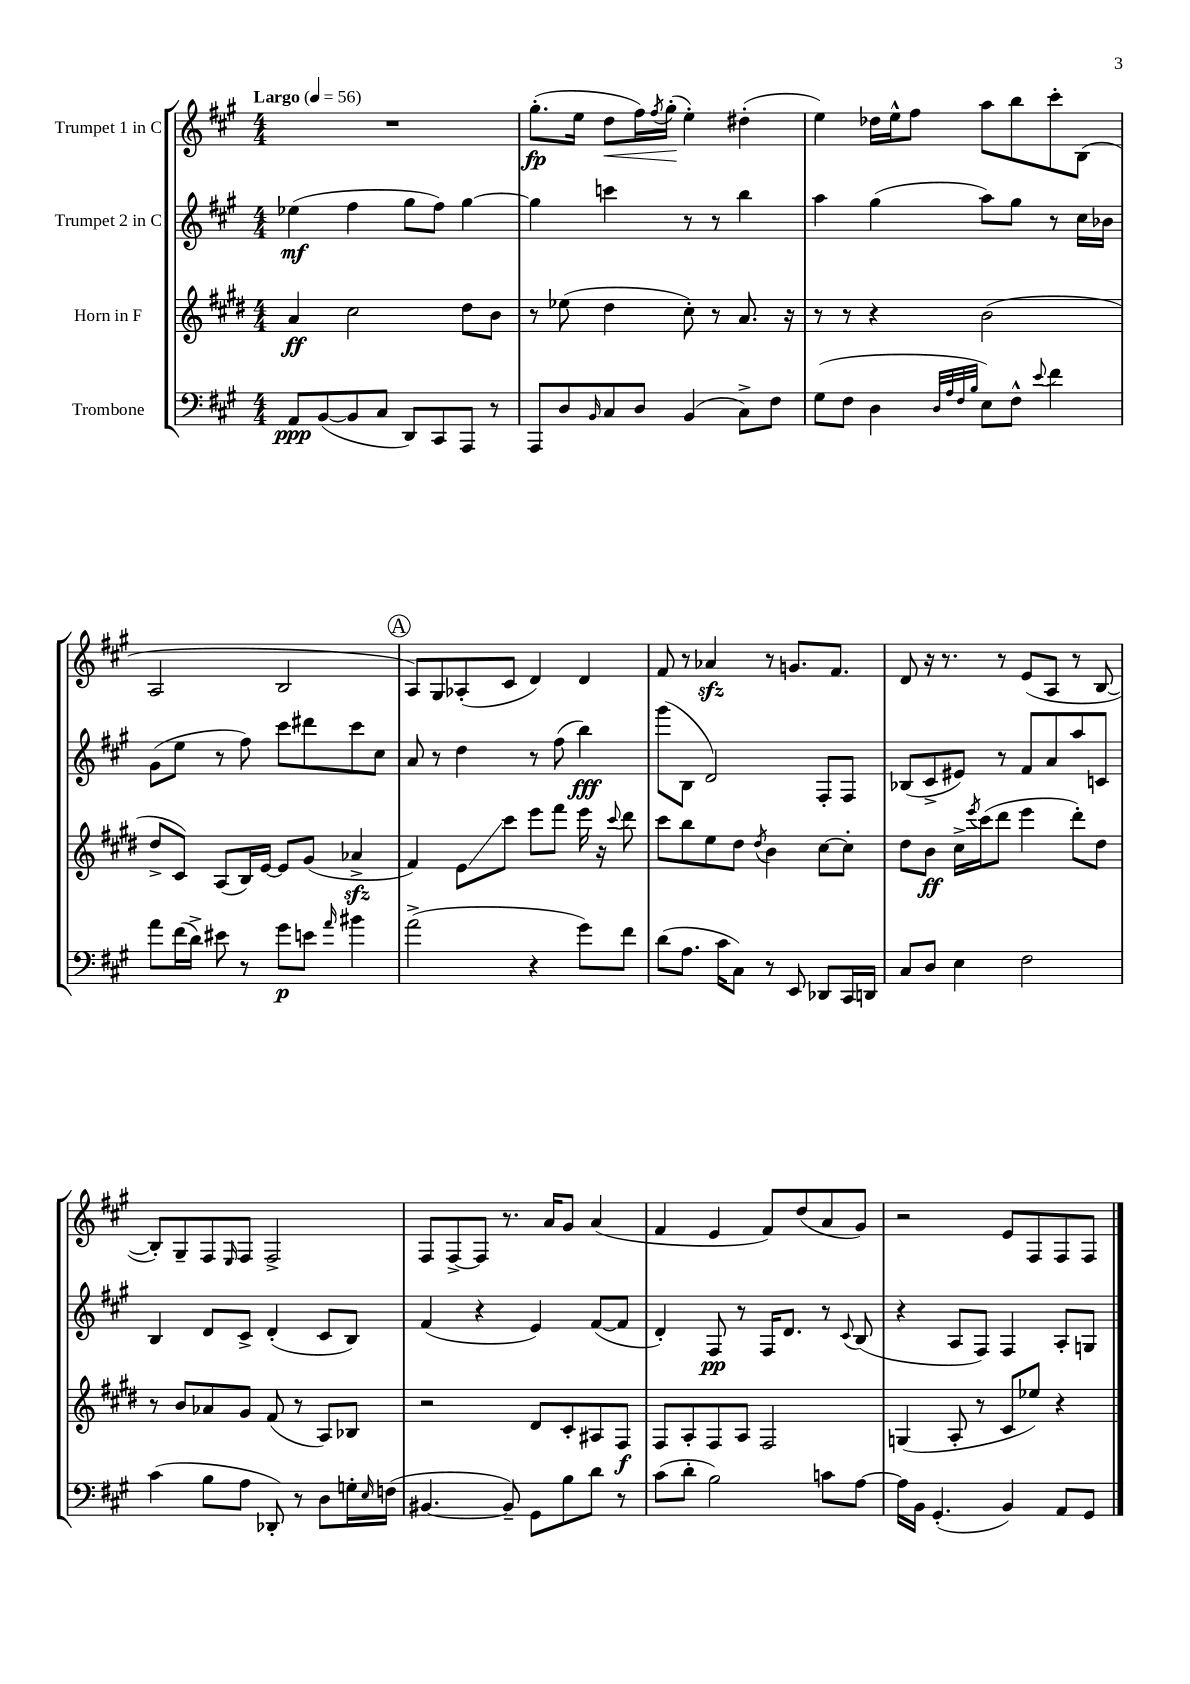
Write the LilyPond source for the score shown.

<<
\new StaffGroup <<
\new Staff = "s0" \with { instrumentName = "Trumpet 1 in C" } {
    \clef treble \key a \major \numericTimeSignature \time 4/4 \tempo "Largo" 4 = 56
    R1 |
    gis''8.-.\fp( e''16 d''8\< fis''16) \acciaccatura { fis''8 } gis''16-.\!( e''4-.) dis''4-.( |
    e''4) des''16 e''16-^ fis''8 a''8 b''8 cis'''8-. b8( |
    a2 b2 |
    \mark \markup { \circle "A" } a8) gis8 aes8-.( cis'8 d'4) d'4 |
    fis'8 r8 aes'4\sfz r8 g'8. fis'8. |
    d'8 r16 r8. r8 e'8( a8 r8 b8~ |
    b8-.) gis8-- fis8 \grace { e16 } fis8 fis2-> |
    fis8 fis8~-> fis8 r8. a'16 gis'8 a'4( |
    fis'4 e'4 fis'8) d''8( a'8 gis'8) |
    r2 e'8 fis8 fis8 fis8 \bar "|." |
}
\new Staff = "s1" \with { instrumentName = "Trumpet 2 in C" } {
    \clef treble \key a \major \numericTimeSignature \time 4/4
    ees''4\mf( fis''4 gis''8 fis''8) gis''4~ |
    gis''4 c'''4 r8 r8 b''4 |
    a''4 gis''4( a''8) gis''8 r8 cis''16 bes'16 |
    gis'8( e''8 r8 fis''8) cis'''8 dis'''8 cis'''8 cis''8 |
    \mark \markup { \circle "A" } a'8 r8 d''4 r8 fis''8( b''4\fff) |
    gis'''8( b8 d'2) fis8-. fis8 |
    bes8( cis'8-> eis'8) r8 fis'8 a'8 a''8 c'8 |
    b4 d'8 cis'8-> d'4-.( cis'8 b8) |
    fis'4( r4 e'4) fis'8~( fis'8 |
    d'4-.) fis8\pp r8 fis16 d'8. r8 \appoggiatura { cis'8 } b8( |
    r4 a8 fis8) fis4 a8-. g8 \bar "|." |
}
\new Staff = "s2" \with { instrumentName = "Horn in F" } {
    \clef treble \key e \major \numericTimeSignature \time 4/4
    a'4\ff cis''2 dis''8 b'8 |
    r8 ees''8( dis''4 cis''8-.) r8 a'8. r16 |
    r8 r8 r4 b'2( |
    dis''8-> cis'8) a8( b16) e'16~ e'8 gis'8( aes'4->\sfz |
    \mark \markup { \circle "A" } fis'4) e'8\glissando cis'''8 e'''8 fis'''8 e'''16 r16 \appoggiatura { cis'''8 } dis'''8 |
    cis'''8 b''8 e''8 dis''8 \acciaccatura { dis''8 } b'4 cis''8~ cis''8-. |
    dis''8 b'8\ff cis''16-> \acciaccatura { e'''8 } cis'''16( dis'''8 e'''4 dis'''8-.) dis''8 |
    r8 b'8 aes'8 gis'8 fis'8( r8 a8) bes8 |
    r2 dis'8 cis'8-. ais8 fis8\f |
    fis8 a8-. fis8 a8 fis2 |
    g4( a8-. r8 cis'8 ees''8) r4 \bar "|." |
}
\new Staff = "s3" \with { instrumentName = "Trombone" } {
    \clef bass \key a \major \numericTimeSignature \time 4/4
    a,8\ppp b,8~( b,8 cis8 d,8) cis,8 a,,8 r8 |
    a,,8 d8 \grace { b,16 } cis8 d8 b,4( cis8->) fis8 |
    gis8( fis8 d4 \grace { d32 a32 fis32 b32 } e8) fis8-^ \appoggiatura { e'8 } fis'4 |
    a'8 fis'16( d'16->) eis'8 r8 gis'8\p e'8 \grace { a'16 } bis'4 |
    \mark \markup { \circle "A" } a'2->( r4 gis'8) fis'8 |
    d'8( a8. cis'16 cis8) r8 e,8 des,8 cis,16 d,16 |
    cis8 d8 e4 fis2 |
    cis'4( b8 a8 des,8-.) r8 d8 g16-. \grace { e16 } f16( |
    bis,4.~ bis,8--) gis,8 b8 d'8 r8 |
    cis'8( d'8-. b2) c'8 a8~ |
    a16 b,16 gis,4.-.( b,4) a,8 gis,8 \bar "|." |
}
>>
>>
\layout { \context { \Score \remove "Bar_number_engraver" } }
